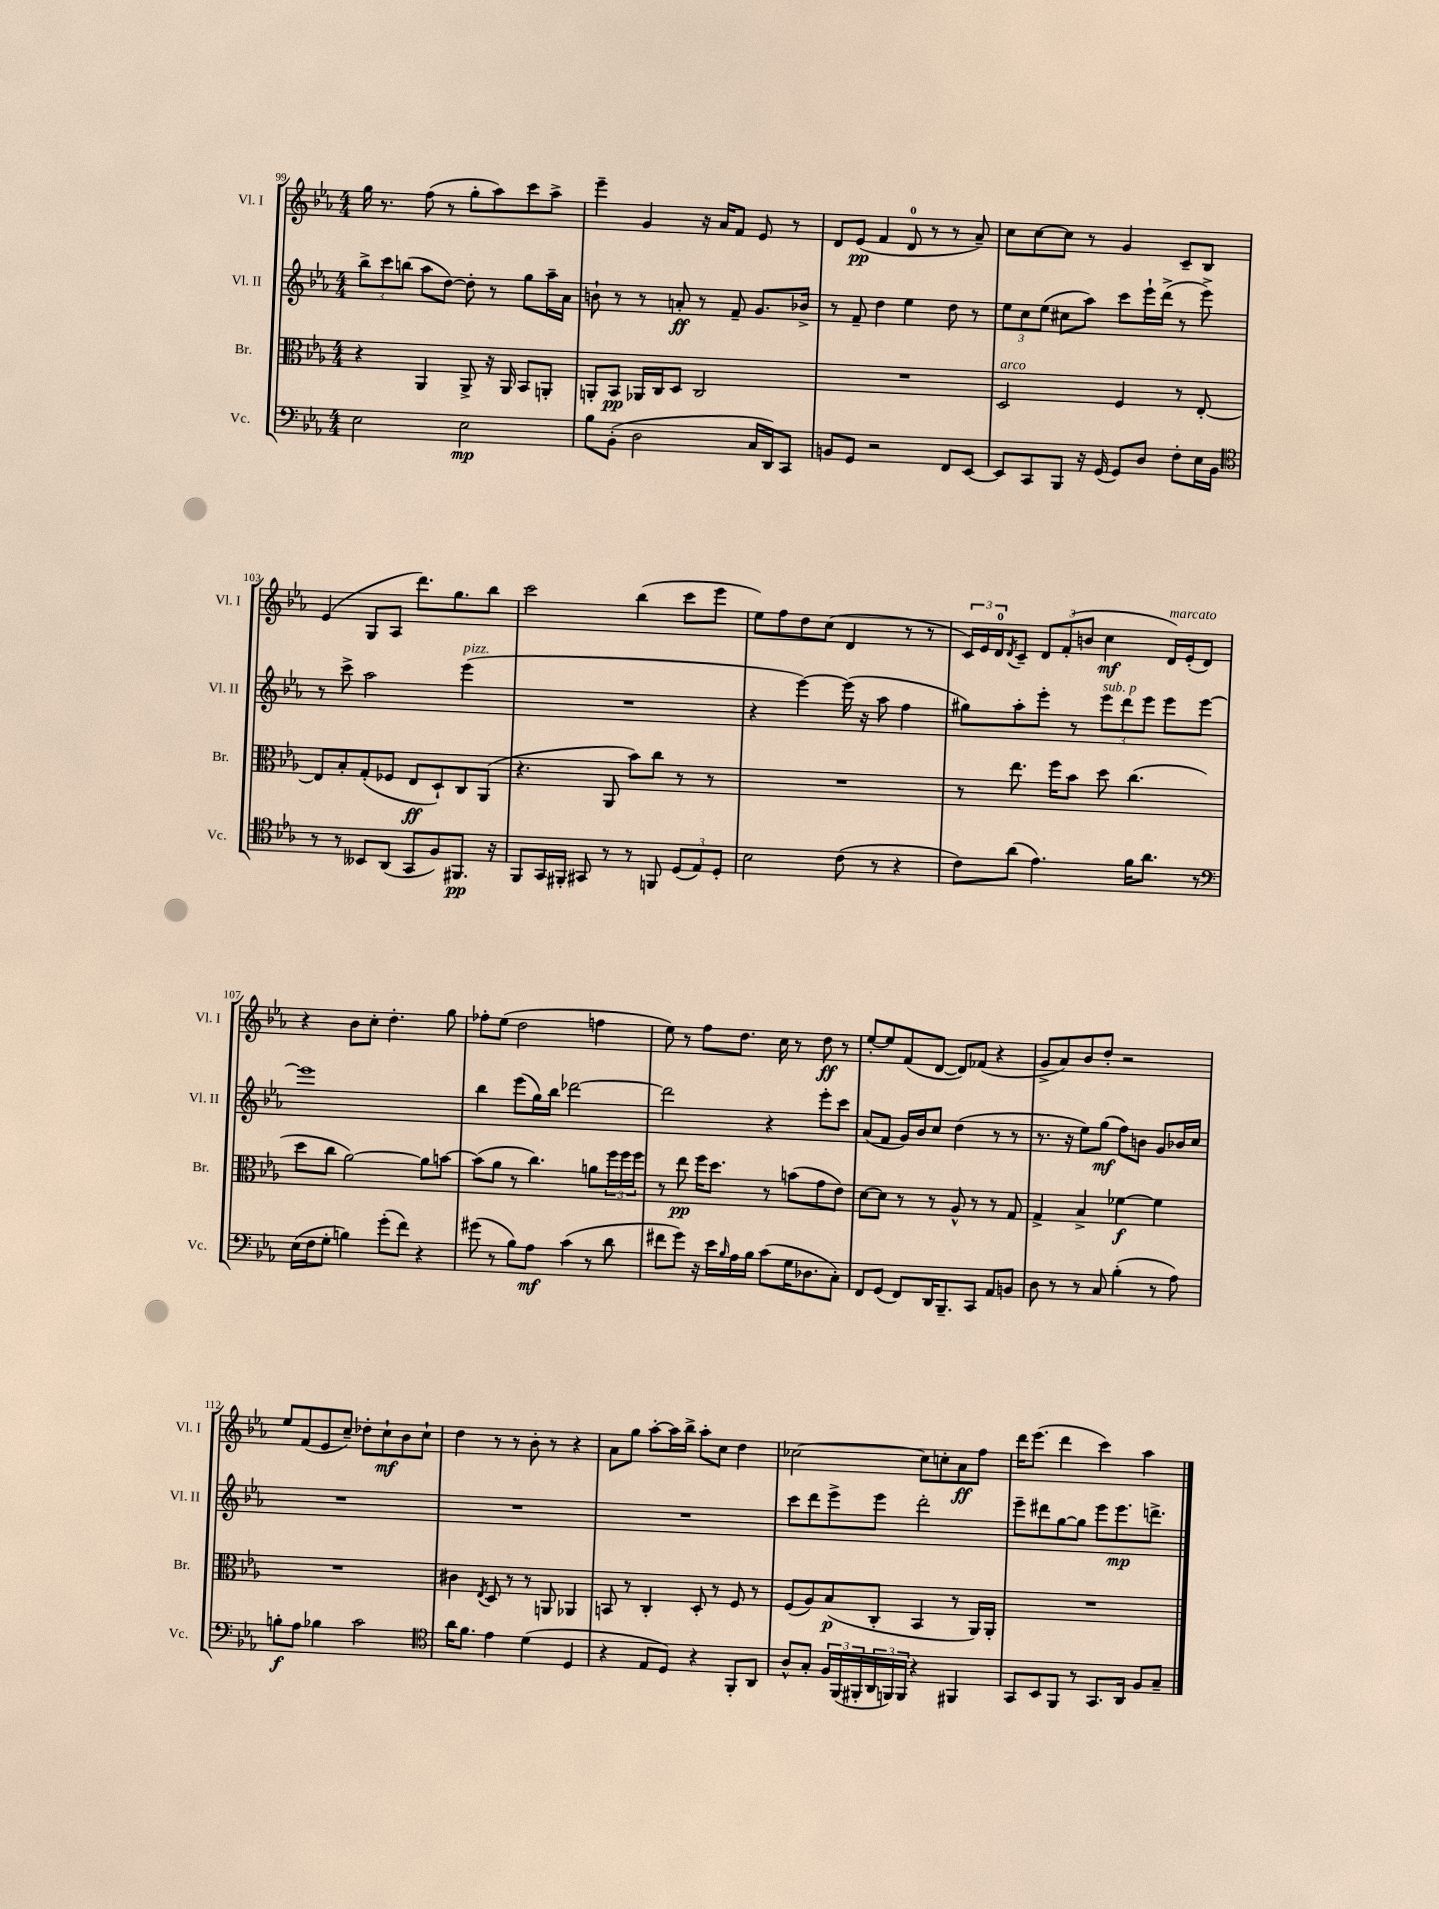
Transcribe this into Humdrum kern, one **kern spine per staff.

**kern	**dynam	**kern	**dynam	**kern	**dynam	**kern	**dynam
*part4	*part4	*part3	*part3	*part2	*part2	*part1	*part1
*staff4	*staff4	*staff3	*staff3	*staff2	*staff2	*staff1	*staff1
*I"Vc.	*	*I"Br.	*	*I"Vl. II	*	*I"Vl. I	*
*I'Vc.	*	*I'Br.	*	*I'Vl. II	*	*I'Vl. I	*
*clefF4	*	*clefC3	*	*clefG2	*	*clefG2	*
*k[b-e-a-]	*	*k[b-e-a-]	*	*k[b-e-a-]	*	*k[b-e-a-]	*
*M4/4	*	*M4/4	*	*M4/4	*	*M4/4	*
=99	=99	=99	=99	=99	=99	=99	=99
2E-\	.	4r	.	12bb-^\L	.	16gg\	.
.	.	.	.	.	.	8.r	.
.	.	.	.	12ccc\	.	.	.
.	.	.	.	(12bbn\J	.	.	.
.	.	4AA-/	.	8aa-\L	.	(8ff\	.
.	.	.	.	[8dd\J)	.	8r	.
2E-\	mp	8AA-^/	.	8dd'\]	.	8gg'\L	.
.	.	16r	.	8r	.	8aa-\)	.
.	.	16AA-/	.	.	.	.	.
.	.	8BB-/L	.	8gg\L	.	8ccc\	.
.	.	8AAn'/J	.	16aa-~\L	.	8aa-^\J	.
.	.	.	.	16a-\JJ	.	.	.
=100	=100	=100	=100	=100	=100	=100	=100
8B-\L	.	8AAn'/L	.	8bn`\	.	4eee-~\	.
(8BB-'\J	.	8BB-/J	pp	8r	.	.	.
2D\	.	16AA-X/LL	.	8r	.	4g/	.
.	.	16C/J	.	.	.	.	.
.	.	8D/J	.	8an'/	ff	.	.
.	.	2C/	.	8r	.	16r	.
.	.	.	.	.	.	16a-/KL	.
.	.	.	.	8f~/	.	8f/J	.
16C/LL	.	.	.	8.g/L	.	8e-/	.
16DD/J)	.	.	.	.	.	.	.
8CC/J	.	.	.	.	.	8r	.
.	.	.	.	16b-X^/Jk	.	.	.
=101	=101	=101	=101	=101	=101	=101	=101
8BBn/L	.	1r	.	8r	.	8d/L	.
8GG/J	.	.	.	8f~/	.	(8e-/J	pp
2r	.	.	.	4dd\	.	4f/	.
.	.	.	.	4ee-\	.	8d/	.
.	.	.	.	.	.	8r	.
8FF/L	.	.	.	8dd\	.	8r	.
[8EE-/J	.	.	.	8r	.	8a-~/)	.
=102	=102	=102	=102	=102	=102	=102	=102
!	!	!LO:TX:a:i:t=arco	!	!	!	!	!
8EE-/L]	.	2D/	.	12ee-\L	.	8cc\L	.
.	.	.	.	12cc\	.	.	.
8CC/	.	.	.	.	.	[8cc\	.
.	.	.	.	(12ee-\J	.	.	.
8BBB-/J	.	.	.	8cc#X\L	.	8cc\J]	.
16r	.	.	.	8aa-\J)	.	8r	.
(16GG/	.	.	.	.	.	.	.
8GG/L)	.	4F/	.	8ccc\L	.	4g/	.
8D/J	.	.	.	16eee-`\L	.	.	.
.	.	.	.	(16ddd^\JJ	.	.	.
8F'\L	.	8r	.	8r	.	8c~/L	.
16E-\L	.	[8E-'/	.	8eee-^\)	.	8B-/J	.
16BB-\JJ	.	.	.	.	.	.	.
!!LO:LB:g=z
=103	=103	=103	=103	=103	=103	=103	=103
*clefC4	*	*	*	*	*	*	*
8r	.	8E-/L]	.	8r	.	(4e-/	.
8r	.	8B-'/	.	8ccc^\	.	.	.
8BB--X/L	.	(8G'/	.	2aa-\	.	8G/L	.
(8AA-/J	.	8F-X/J	.	.	.	8A-/J	.
8GG/L	.	8E-/L	ff	.	.	8.ddd\L)	.
8F/)	.	8D`/)	.	.	.	.	.
.	.	.	.	.	.	8.gg\	.
!	!	!	!	!LO:TX:a:i:t=pizz.	!	!	!
8.FF#X/J	pp	8C/	.	(4eee-\	.	.	.
.	.	(8AA-/J	.	.	.	8bb-\J	.
16r	.	.	.	.	.	.	.
=104	=104	=104	=104	=104	=104	=104	=104
8FF/L	.	4.r	.	1r	.	2ccc\	.
16GG/L	.	.	.	.	.	.	.
16FF#X'/JJ	.	.	.	.	.	.	.
8GG#X/	.	.	.	.	.	.	.
8r	.	8AA-/	.	.	.	.	.
8r	.	8b-\L)	.	.	.	(4bb-\	.
8FFn/	.	8cc\J	.	.	.	.	.
(12D/L	.	8r	.	.	.	8ccc\L	.
12E-/)	.	.	.	.	.	.	.
.	.	8r	.	.	.	8eee-\J	.
12D'/J	.	.	.	.	.	.	.
=105	=105	=105	=105	=105	=105	=105	=105
2B-\	.	1r	.	4r	.	8ee-\L)	.
.	.	.	.	.	.	8ff\	.
.	.	.	.	[4eee-\)	.	8dd\	.
.	.	.	.	.	.	(8cc\J	.
(8c\	.	.	.	(16eee-\]	.	4d/	.
.	.	.	.	16r	.	.	.
8r	.	.	.	8aa-\	.	.	.
4r	.	.	.	4ff\	.	8r	.
.	.	.	.	.	.	8r	.
=106	=106	=106	=106	=106	=106	=106	=106
8c\L)	.	8r	.	8gg#X\L)	.	24c/LL)	.
.	.	.	.	.	.	24e-/	.
.	.	.	.	.	.	24d/J	.
.	.	.	.	.	.	8qd/	.
(8a-\J	.	8.ee-\	.	8aa-'\	.	8c~/J	.
4.e-\)	.	.	.	8eee-'\J	.	12d/L	.
.	.	16ff\KL	.	.	.	.	.
.	.	.	.	.	.	(12f'/	.
.	.	8b-\J	.	8r	.	.	.
.	.	.	.	.	.	12bn/J	.
!	!	!	!	!LO:TX:a:i:t=sub. p	!	!	!
.	.	8dd\	.	12eee-\L	.	4cc\	mf
.	.	.	.	12ddd\	.	.	.
16f\KL	.	(4.cc\	.	.	.	.	.
.	.	.	.	12eee-\J	.	.	.
8.a-\J	.	.	.	.	.	.	.
!	!	!	!	!	!	!LO:TX:a:i:t=marcato	!
.	.	.	.	8eee-\L	.	16d/LL)	.
.	.	.	.	.	.	(16e-'/J	.
8r	.	.	.	[8eee-\J	.	8d/J)	.
!!LO:LB:g=z
=107	=107	=107	=107	=107	=107	=107	=107
*clefF4	*	*	*	*	*	*	*
(16E-\LL	.	8dd\L	.	1eee-]	.	4r	.
16F\J	.	.	.	.	.	.	.
8G'\J	.	8cc\J	.	.	.	.	.
4Bn\)	.	[2a-\)	.	.	.	8b-\L	.
.	.	.	.	.	.	8cc'\J	.
(8g'\L	.	.	.	.	.	4.dd'\	.
8f\J)	.	.	.	.	.	.	.
4r	.	8a-\L]	.	.	.	.	.
.	.	[8bn\J	.	.	.	8gg\	.
=108	=108	=108	=108	=108	=108	=108	=108
(8g#X\	.	(8b\L]	.	4bb-\	.	8ff-X'\L	.
8r	.	8a-\J	.	.	.	(8ee-\J	.
8B-\L)	.	8r	.	(8eee-\L	.	2dd\	.
8A-\J	mf	4.cc\)	.	16gg\L)	.	.	.
.	.	.	.	16bb-\JJ	.	.	.
(4c\	.	.	.	[2ddd-X\	.	.	.
8r	.	8an\L	.	.	.	4ffn\	.
8d\	.	24ff\L	.	.	.	.	.
.	.	24ff\	.	.	.	.	.
.	.	24ff\JJ	.	.	.	.	.
=109	=109	=109	=109	=109	=109	=109	=109
8f#X\L	.	8r	.	2ddd-\]	.	8ee-\)	.
8g\J)	.	8ee-\	pp	.	.	8r	.
16r	.	16ff\KL	.	.	.	8ff\L	.
16e-\LL	.	8.dd\J	.	.	.	.	.
16qqB-/	.	.	.	.	.	.	.
16A-\	.	.	.	.	.	8.dd\J	.
16B-\JJ	.	.	.	.	.	.	.
(8c\L	.	8r	.	4r	.	.	.
.	.	.	.	.	.	16cc\	.
16G\K	.	(8bn\L	.	.	.	8r	.
8.D-X\	.	.	.	.	.	.	.
.	.	8g\	.	8eee-'\L	.	8dd\	ff
8C'\J)	.	8e-\J)	.	8ccc\J	.	8r	.
=110	=110	=110	=110	=110	=110	=110	=110
8FF/L	.	[8d\L	.	(8a-/L	.	[8ee-'/L	.
(8GG/J	.	8d\J]	.	8f/J	.	8ee-/]	.
8FF/L)	.	8r	.	16g/LL)	.	(8f/	.
.	.	.	.	16b-/J	.	.	.
16DD/K	.	8r	.	8cc/J	.	[8d/J	.
8.BBB-~/	.	.	.	.	.	.	.
.	.	8A-^^/	.	(4dd\	.	8d/L])	.
8CC/J	.	8r	.	.	.	(8f-X/J	.
8AA-/L	.	8r	.	8r	.	4r	.
8BBn/J	.	8G/	.	8r	.	.	.
=111	=111	=111	=111	=111	=111	=111	=111
8D\	.	4G^/	.	8.r	.	8g^/L	.
8r	.	.	.	.	.	8a-/)	.
.	.	.	.	16r	.	.	.
8r	.	4B-^/	.	8ee-\L)	.	8b-/	.
8C/	.	.	.	(8gg\J	mf	8dd'/J	.
(4B-'\	.	[4f-X\	f	8ff\L)	.	2r	.
.	.	.	.	8bn\J	.	.	.
8r	.	4f-\]	.	8g/L	.	.	.
8A-\)	.	.	.	16b-X/L	.	.	.
.	.	.	.	16cc/JJ	.	.	.
!!LO:LB:g=z
=112	=112	=112	=112	=112	=112	=112	=112
8Bn'\L	f	1r	.	1r	.	8ee-/L	.
8A-\J	.	.	.	.	.	(8f/	.
4B-X\	.	.	.	.	.	8e-/	.
.	.	.	.	.	.	8cc~/J)	.
2c\	.	.	.	.	.	8dd-X'\L	.
.	.	.	.	.	.	8cc`\	mf
.	.	.	.	.	.	8b-\	.
.	.	.	.	.	.	8cc`\J	.
=113	=113	=113	=113	=113	=113	=113	=113
*clefC4	*	*	*	*	*	*	*
16a-\KL	.	4c#X\	.	1r	.	4dd\	.
8.f\J	.	.	.	.	.	.	.
.	.	8qE-/	.	.	.	.	.
4e-\	.	8D/	.	.	.	8r	.
.	.	8r	.	.	.	8r	.
(4d\	.	8r	.	.	.	8b-'\	.
.	.	8AAn/	.	.	.	8r	.
4D/	.	4AA-X/	.	.	.	4r	.
=114	=114	=114	=114	=114	=114	=114	=114
4r	.	8BBn/	.	1r	.	8a-\L	.
.	.	8r	.	.	.	8gg\J	.
8E-/L	.	4C'/	.	.	.	[8aa-'\L	.
8D/J)	.	.	.	.	.	16aa-\L]	.
.	.	.	.	.	.	16bb-^\JJ	.
4r	.	8D'/	.	.	.	8aa-'\L	.
.	.	8r	.	.	.	8cc\J	.
8FF'/L	.	8F/	.	.	.	4dd\	.
8AA-/J	.	8r	.	.	.	.	.
=115	=115	=115	=115	=115	=115	=115	=115
8A-^^/L	.	(8F/L	.	8ccc\L	.	[2cc-X\	.
8G'/J	.	8A-/)	.	8ddd\	.	.	.
24F/LL	.	(8B-/	p	8eee-^\	.	.	.
(24FF/	.	.	.	.	.	.	.
24FF#X'/	.	.	.	.	.	.	.
24AA-/	.	8C'/J	.	8eee-\J	.	.	.
24FFn/)	.	.	.	.	.	.	.
24FF/JJ	.	.	.	.	.	.	.
4r	.	4BB-/	.	2ddd'\	.	8cc-\L]	.
.	.	.	.	.	.	8ccn'\	.
4FF#X/	.	8r	.	.	.	8a-\	ff
.	.	16AA-/LL)	.	.	.	8ff\J	.
.	.	16AA-'/JJ	.	.	.	.	.
=116	=116	=116	=116	=116	=116	=116	=116
8GG/L	.	1r	.	8eee-~\L	.	16ddd\KL	.
.	.	.	.	.	.	(8.eee-\J	.
8BB-/	.	.	.	8ddd#X\	.	.	.
8FF/J	.	.	.	[8gg\	.	4ddd\	.
8r	.	.	.	8gg\J]	.	.	.
8.GG/L	.	.	.	8eee-\L	.	4ccc\)	.
.	.	.	.	8.eee-\	mp	.	.
16AA-/Jk	.	.	.	.	.	.	.
8F/L	.	.	.	.	.	4aa-\	.
.	.	.	.	8.dddn^\J	.	.	.
8G~/J	.	.	.	.	.	.	.
==	==	==	==	==	==	==	==
*-	*-	*-	*-	*-	*-	*-	*-
